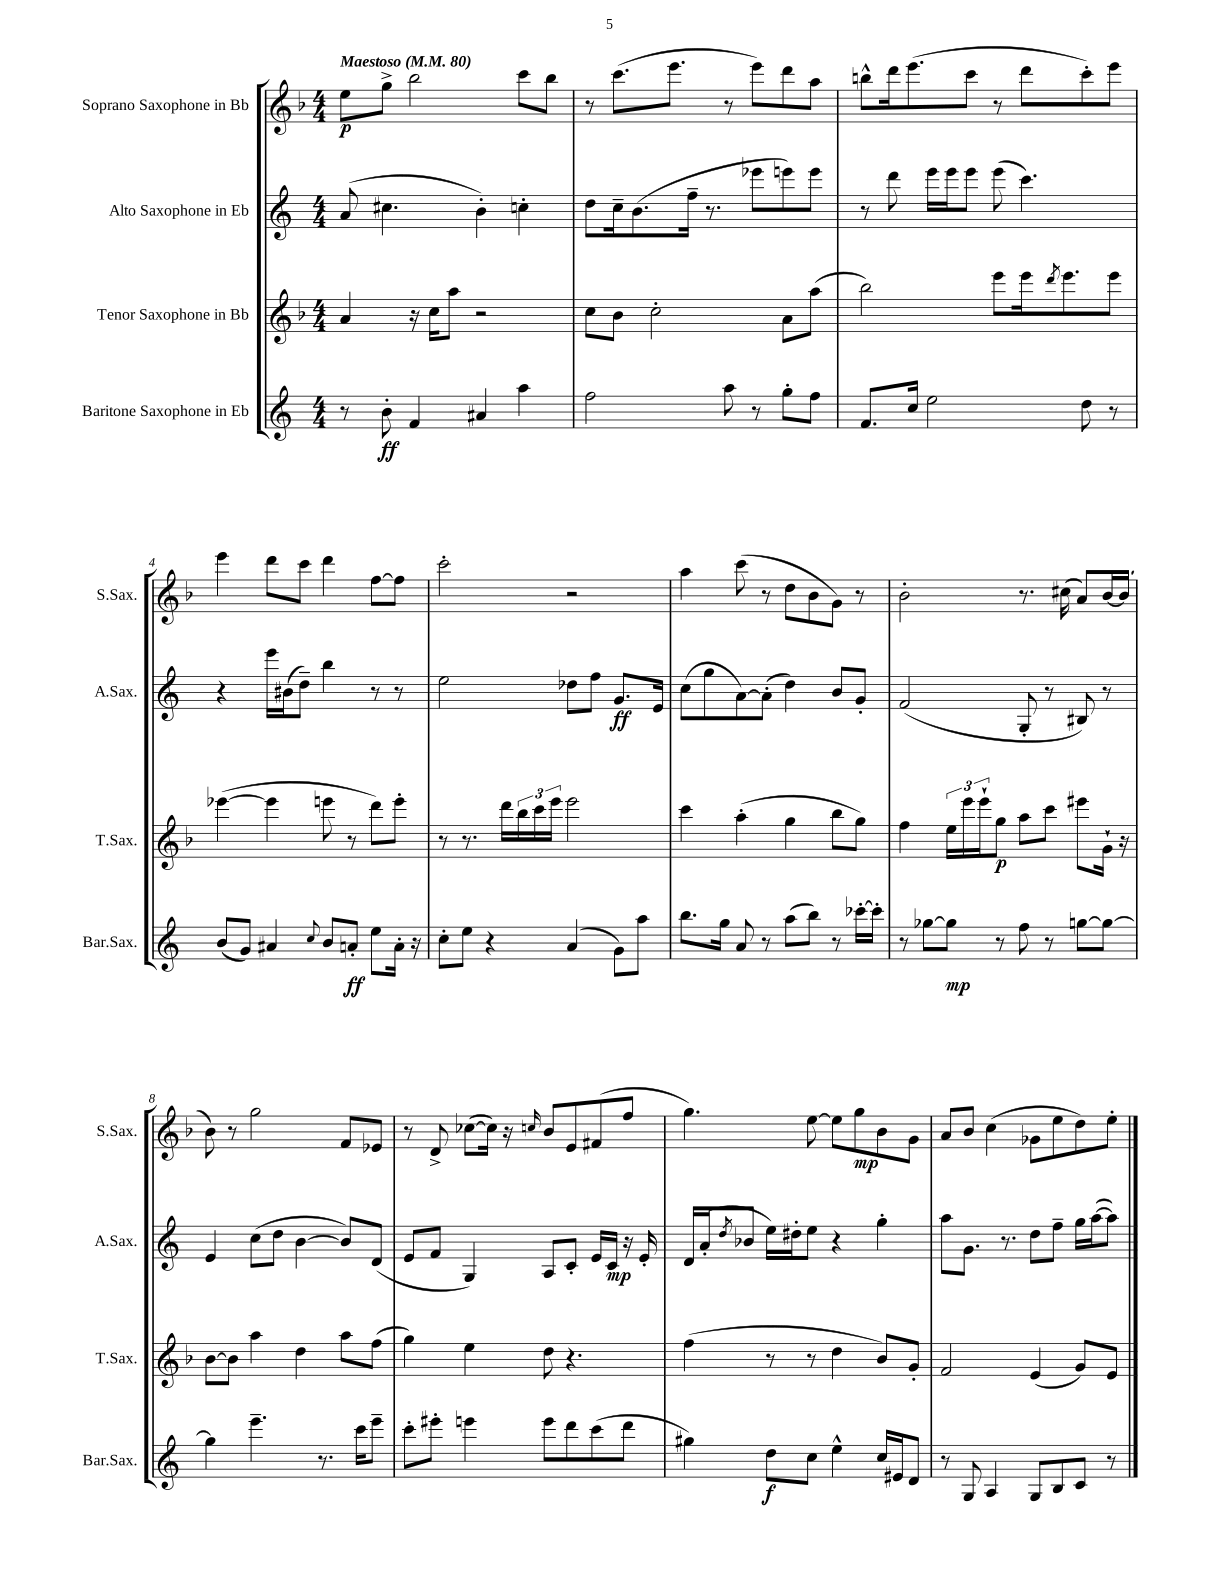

**kern	**kern	**kern	**kern
*staff4	*staff3	*staff2	*staff1
*clefG2	*clefG2	*clefG2	*clefG2
*k[]	*k[b-]	*k[]	*k[b-]
*M4/4	*M4/4	*M4/4	*M4/4
*MM80	*MM80	*MM80	*MM80
8r	4a	(8a	8ee
8b'	.	4.cc#	8gg^
4f	16r	.	2bb-
.	16cc	.	.
.	8aa	.	.
4a#	2r	4b')	.
4aa	.	4cc'	8ccc
.	.	.	8bb-
=	=	=	=
2ff	8cc	8dd	8r
.	8b-	16cc~	(8.ccc
.	.	(8.b	.
.	2cc'	.	.
.	.	.	8.eee
.	.	16ff~	.
.	.	8.r	.
8aa	.	.	8r
8r	.	8eee-	8eee)
8gg'	8a	8eee)	8ddd
8ff	(8aa	8eee	8aa
=	=	=	=
8.f	2bb-)	8r	8bb^^
.	.	8ddd	16ddd
16cc	.	.	(8.eee
2ee	.	16eee	.
.	.	16eee	.
.	.	8eee	8ccc
.	8eee	(8eee	8r
.	16eee	4.ccc)	8ddd
.	8qddd	.	.
.	8.eee	.	.
8dd	.	.	8ccc')
8r	8eee	.	8eee
=	=	=	=
(8b	([4eee-	4r	4eee
8g)	.	.	.
4a#	4eee-]	16eee	8ddd
.	.	(16b#	.
.	.	8dd~)	8ccc
8qqcc	.	.	.
8b	8eee	4bb	4ddd
8a'	8r	.	.
8ee	8ddd)	8r	[8ff
16a'	8eee'	8r	8ff]
16r	.	.	.
=	=	=	=
8cc'	8r	2ee	2ccc'
8ee	8.r	.	.
4r	.	.	.
.	16ddd	.	.
.	24bb-	.	.
.	24ccc	.	.
.	24eee	.	.
(4a	2eee	8dd-	2r
.	.	8ff	.
8g)	.	8.g	.
8aa	.	.	.
.	.	16e	.
=	=	=	=
8.bb	4ccc	(8cc	4aa
.	.	8gg	.
16gg	.	.	.
8a	(4aa'	[8a)	(8ccc
8r	.	(8a']	8r
(8aa	4gg	4dd)	8dd
8bb)	.	.	8b-
8r	8bb-	8b	8g)
[16ccc-'	8gg)	8g'	8r
16ccc-']	.	.	.
=	=	=	=
8r	4ff	(2f	2b-'
[8gg-	.	.	.
8gg-]	24ee	.	.
.	24eee	.	.
.	24eee`	.	.
8r	8gg	.	.
8ff	8aa	8G'	8.r
8r	8ccc	8r	.
.	.	.	(16cc#
[8gg	8eee#	8B#)	8a)
8gg_	16g`	8r	[16b-
.	16r	.	(16b-]
=	=	=	=
4gg]	[8b-	4e	8b-)
.	8b-]	.	8r
4.eee~	4aa	(8cc	2gg
.	.	8dd	.
.	4dd	[4b	.
8.r	.	.	.
.	8aa	8b])	8f
16ccc	.	.	.
8eee~	(8ff	(8d	8e-
=	=	=	=
8ccc'	4gg)	8e	8r
8eee#'	.	8f	8d^
4eee	4ee	4G)	([8cc-
.	.	.	16cc-])
.	.	.	16r
.	.	.	16qqcc
8eee	8dd	8A	8b-
8ddd	4.r	8c'	8e
(8ccc	.	16e	(8f#
.	.	16c	.
8ddd	.	16r	8ff
.	.	16e'	.
=	=	=	=
4gg#)	(4ff	16d	4.gg)
.	.	(16a'	.
.	.	8qdd	.
.	.	8b-	.
8dd	8r	16ee)	.
.	.	16dd#'	.
8cc	8r	8ee	[8ee
4ee^^	4dd	4r	8ee]
.	.	.	8gg
16cc	8b-)	4gg'	8b-
16e#	.	.	.
8d	8g'	.	8g
=	=	=	=
8r	2f	8aa	8a
8G	.	8.g	8b-
4A	.	.	(4cc
.	.	8.r	.
8G	(4e	8dd	8g-
8B	.	8ff~	8ee
8c	8g)	16gg	8dd)
.	.	([16aa	.
8r	8e	8aa])	8ee'
==	==	==	==
*-	*-	*-	*-
